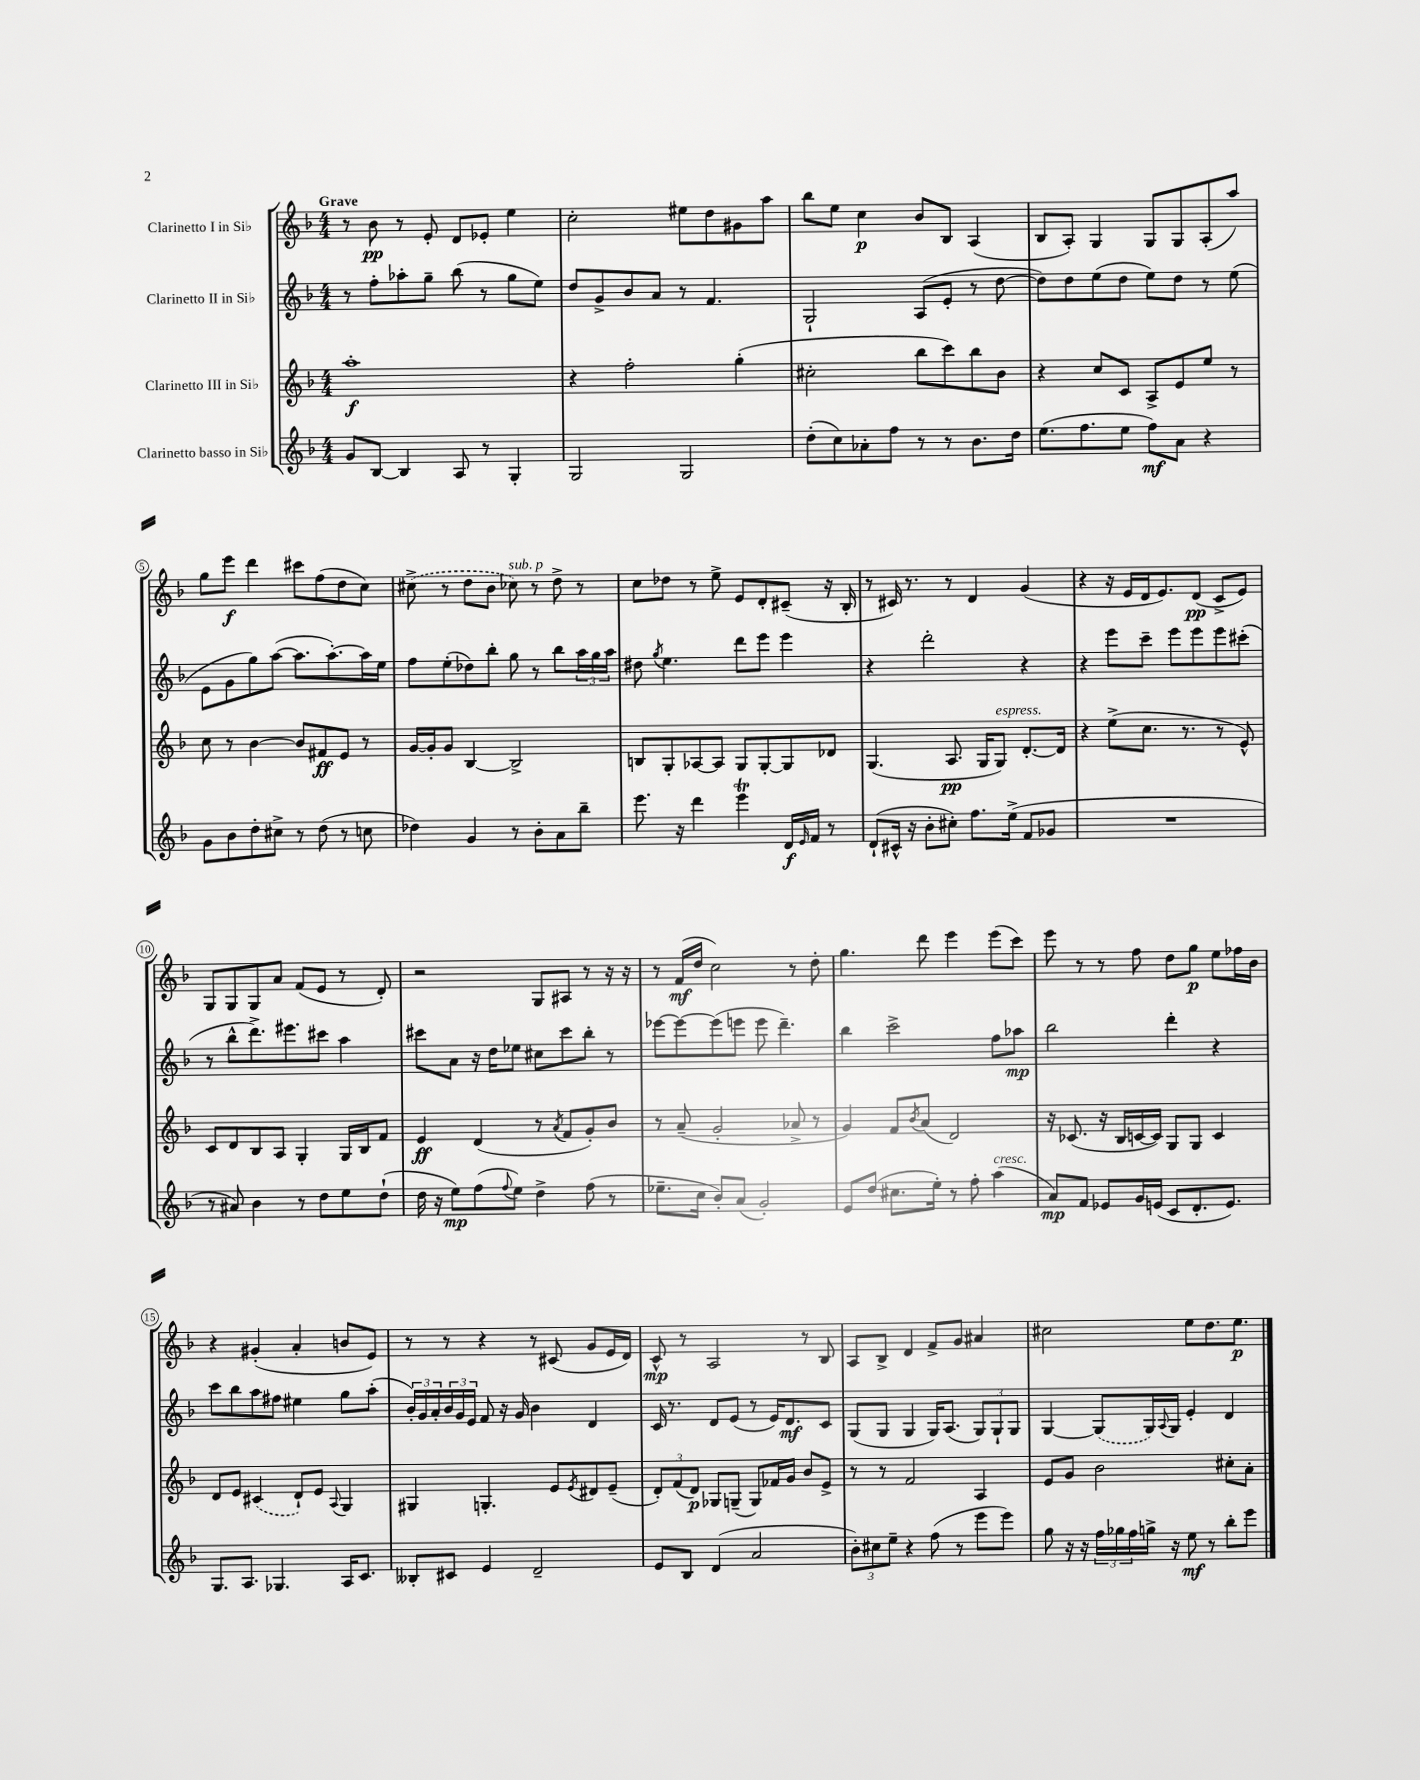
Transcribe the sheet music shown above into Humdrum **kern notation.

**kern	**kern	**kern	**kern
*staff4	*staff3	*staff2	*staff1
*clefG2	*clefG2	*clefG2	*clefG2
*k[b-]	*k[b-]	*k[b-]	*k[b-]
*M4/4	*M4/4	*M4/4	*M4/4
8g	1aa'	8r	8r
[8B-	.	8ff'	8b-
4B-]	.	8aa-'	8r
.	.	8gg~	8e'
8A	.	(8bb-	8d
8r	.	8r	8e-'
4G'	.	8gg	4ee
.	.	8ee)	.
=	=	=	=
2G	4r	8dd	2cc'
.	.	8g^	.
.	2ff'	8b-	.
.	.	8a	.
2G	.	8r	8ee#
.	.	4.f	8dd
.	(4gg'	.	8g#
.	.	.	8aa
=	=	=	=
(8dd'	2cc#'	2G`	8bb-
8cc)	.	.	8ee
8a-'	.	.	4cc
8ff	.	.	.
8r	8bb-	(8A	8b-
8r	8ccc)	8e'	8B-
8.b-	8bb-	8r	(4A
.	8b-	[8dd	.
16dd	.	.	.
=	=	=	=
(8.ee	4r	8dd])	8B-
.	.	8dd	8A')
8.ff	.	.	.
.	8cc	(8ee	4G
8ee	8c	8dd	.
8ff)	8A^	8ee)	8G
8a	8e	8dd	8G
4r	8ee	8r	(8A'
.	8r	(8ee	8aa)
=	=	=	=
8g	8cc	8e	8gg
8b-	8r	8g	8eee
8dd'	[4b-	8gg)	4ddd
8cc#^	.	([8aa	.
8r	8b-]	8.aa]	8ccc#
(8dd	8f#	.	(8ff
.	.	[8.aa')	.
8r	8e	.	8dd
8cc	8r	16aa]	8cc)
.	.	16ee	.
=	=	=	=
4dd-)	[16g	8ff	(8cc#^
.	16g']	.	.
.	8g	(8ee'	8r
4g	[4B-	8dd-)	8dd
.	.	8bb-'	8b-
8r	2B-^]	8gg	8cc-)
8b-'	.	8r	8r
8a	.	8bb-	8dd^
8bb-~	.	24aa	8r
.	.	24gg	.
.	.	24aa	.
=	=	=	=
8.eee	8B	8dd#	8cc
.	.	8qgg	.
.	8G'	4.ee	8dd-
16r	.	.	.
4ddd	[8A-	.	8r
.	8A-]	.	8ee^
4eee	8G	8ddd	8e
.	[8G'	8eee	8d'
16d	8G]	4eee	(8c#~
16qqe	.	.	.
16f	.	.	.
8r	8d-	.	16r
.	.	.	16B-'
=	=	=	=
(8d`	(4.G	4r	8r
16c#^^	.	.	16c#)
16r	.	.	8.r
8b-'	.	2ddd'	.
8cc#')	8.A	.	8r
8.ff	.	.	4d
.	16G	.	.
.	8G)	.	.
(16ee^	.	.	.
8f	[8.d'	4r	(4g
8g-	.	.	.
.	16d]	.	.
=	=	=	=
1r	4r	4r	4r
.	(8ee^	8eee	16r
.	.	.	16e
.	8.cc	8ccc~	16d
.	.	.	8.e)
.	.	8eee	.
.	8.r	.	.
.	.	8eee	(8d
.	8r	8eee	8c^
.	8e^^)	(8ccc#'	8e)
=	=	=	=
8r	8c	8r	8G
8a#)	8d	8bb-^^	8G
4b-	8B-	8.ddd^)	8G
.	8A	.	8a
.	.	8.eee#	.
8r	4G'	.	(8f
8dd	.	8ccc#	8e
8ee	16G	4aa	8r
.	16B-	.	.
(8dd`	8f	.	8d')
=	=	=	=
16dd	4e	8ccc#	2r
16r	.	.	.
8ee)	.	8a	.
(8ff	(4d	16r	.
.	.	16dd	.
8qqff	.	.	.
8ee)	.	8ee-	.
4dd^	8r	8cc#	8G
.	8qa	.	.
.	8f	8ccc#	8A#
(8ff	8g')	8bb-'	8r
8r	8b-	8r	16r
.	.	.	16r
=	=	=	=
8.ee-~	8r	[8eee-	8r
.	(8a~	8eee-_	(16f
16cc	.	.	16dd
8b-')	2g'	(8eee-]	2cc)
(8a	.	8eee	.
2g')	.	8eee	.
.	.	4.ddd~)	.
.	8a-^	.	8r
.	8r	.	8dd'
=	=	=	=
8e	4g)	4bb-	4.gg
(8dd	.	.	.
8.cc#	8f	2ccc^	.
.	8qb-	.	.
.	(8a	.	8ddd
16ee')	.	.	.
8r	2d)	.	4eee
8ff'	.	.	.
(4aa	.	8ff	(8eee
.	.	8aa-	8ccc)
=	=	=	=
8a)	16r	2bb-	8eee
.	(8.c-	.	.
8f	.	.	8r
8e-	16r	.	8r
.	16B-	.	.
16g	[16c	.	8ff
(16e	16c])	.	.
8c	8G	4ddd'	8dd
8.d'	8G	.	8gg
.	4c	4r	8ee
8.e)	.	.	.
.	.	.	16ff-
.	.	.	16b-
=	=	=	=
8.G	8d	8ccc	4r
.	8e	8bb-	.
8.A	.	.	.
.	(4c#	8aa	(4g#'
4.G-	.	8ff#	.
.	8d`)	4ee#	4a'
.	8e	.	.
.	8qqA	.	.
16A	4G	8gg	8b
8.c	.	.	.
.	.	(8aa'	8e)
=	=	=	=
8B--'	4G#	24b-')	8r
.	.	24g	.
.	.	24a'	.
8c#	.	24b-	8r
.	.	24g	.
.	.	24e	.
4e	4.G'	8f	4r
.	.	16r	.
.	.	16g	.
2d~	.	4b-	8r
.	8e	.	(8c#
.	8qe	.	.
.	8d#	4d	8g
.	(8e~	.	16e
.	.	.	16d)
=	=	=	=
8e	12d')	16c	8c^^
.	.	8.r	.
.	(12f	.	.
8B-	.	.	8r
.	12d)	.	.
(4d	8G-	8d	2A
.	(8G~	(8e	.
2a	8G)	8r	.
.	16f-	16e)	.
.	16g	8.d	.
.	8b-	.	8r
.	8e^	8c	8B-
=	=	=	=
12b-')	8r	(8G	8A
12cc#	.	.	.
.	8r	8G	8B-^
12ee~	.	.	.
4r	2f	4G	4d
(8ff	.	16G)	8f^
.	.	(8.A	.
8r	.	.	8g
8eee	4A	12G)	4a#
.	.	12G`	.
8eee)	.	.	.
.	.	12G	.
=	=	=	=
8gg	8e	[4G	2cc#
16r	8g	.	.
16r	.	.	.
24ff	2b-	(8G]	.
24gg-	.	.	.
24ff	.	.	.
16gg^	.	16G)	.
.	.	8qqA	.
16r	.	16G	.
8ee	.	4e'	8ee
8r	.	.	8.dd
8bb-'	8cc#'	4d	.
.	.	.	8.ee
8eee	8a'	.	.
==	==	==	==
*-	*-	*-	*-
